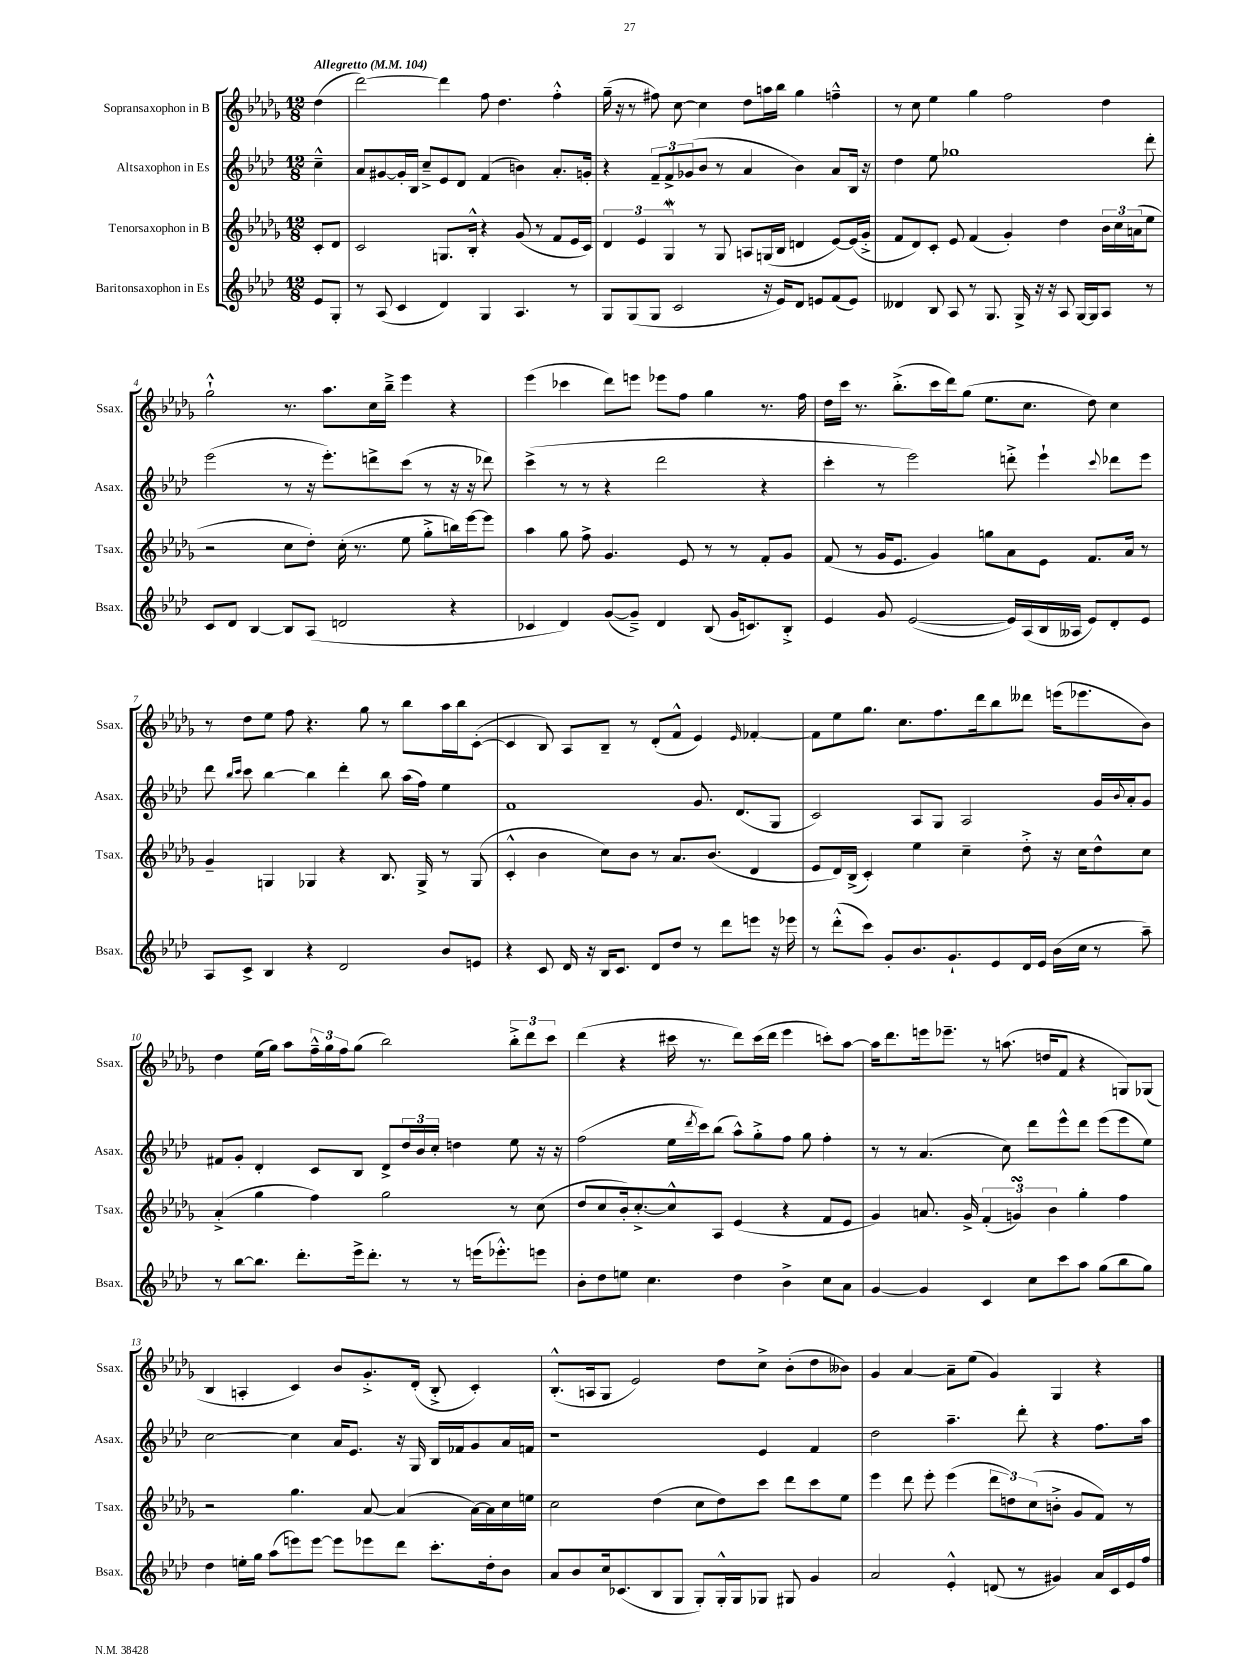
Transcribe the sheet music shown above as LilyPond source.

<<
\new StaffGroup <<
\new Staff = "s0" \with { instrumentName = "Sopransaxophon in B" shortInstrumentName = "Ssax." } {
    \clef treble \key des \major \numericTimeSignature \time 12/8 \partial 4 \tempo "Allegretto" 4 = 104
    des''4( |
    des'''2~) des'''4 f''8 des''4. f''4-.-^ |
    ges''16--( r16 r8 fis''8) c''8~ c''4 des''8 a''16 bes''16 ges''4 f''4---^ |
    r8 c''8 ees''4 ges''4 f''2 des''4 |
    ges''2-!-^ r8. aes''8. c''16 bes''16---> ees'''4 r4 |
    ees'''4( ces'''4 des'''8) e'''8 ees'''8 f''8 ges''4 r8. f''16 |
    des''16 c'''16 r8. bes''8.-.->( c'''16 des'''16) ges''8( ees''8. c''8. des''8) c''4 |
    r8 des''8 ees''8 f''8 r4. ges''8 r8 bes''8 aes''16 bes''16 c'8~-.( |
    c'4 bes8) aes8 bes8-- r8 des'8-.( f'8-^ ees'4) \grace { ees'16 } fes'4~-. |
    fes'8 ees''8 ges''8. c''8. f''8. des'''16 bes''8 deses'''8 e'''16( ees'''8. bes'8) |
    des''4 ees''16( ges''16) aes''8 \tuplet 3/2 { f''16---^ ges''16 f''16 } ges''8( bes''2) \tuplet 3/2 { bes''8-.-> des'''8 c'''8 } |
    des'''4( r4 cis'''16 r8. des'''8) cis'''16( des'''16 ees'''4 c'''8-.) aes''8~ |
    aes''16 des'''8. e'''16 ees'''8.-- r8 a''8.( d''16 f'8 r4 g8) ges8( |
    bes4 a4-. c'4) bes'8 ges'8.-.-> des'16-.( bes8-.-> c'4-.) |
    bes8.-.-^( a16 ges8 ees'2) des''8 c''8-> bes'8-.( des''8 beses'8) |
    ges'4 aes'4~ aes'8-- ees''8( ges'4) ges4 r4 \bar "|." |
}
\new Staff = "s1" \with { instrumentName = "Altsaxophon in Es" shortInstrumentName = "Asax." } {
    \clef treble \key aes \major \numericTimeSignature \time 12/8 \partial 4
    c''4---^ |
    aes'8 gis'8~ gis'16-. bes16 c''8---> ees'8 des'8 f'4( b'4) aes'8.-. g'16-. |
    r4 \tuplet 3/2 { f'8-- f'8-> ges'8( } bes'8 r8 aes'4 bes'4) aes'8 bes16 r16 |
    des''4 ees''8 ges''1 des'''8-. |
    ees'''2( r8 r16 ees'''8.-.) d'''8-> c'''8( r8 r16 r16 des'''8) |
    c'''4->( r8 r8 r4 des'''2 r4 |
    c'''4-. r8 ees'''2) d'''8-.-> ees'''4-! \appoggiatura { c'''8 } des'''8 ees'''8 |
    des'''8 \grace { bes''16 c'''16 } c'''8 bes''4~ bes''4 des'''4-. bes''8 aes''16( f''16) ees''4 |
    f'1 g'8. des'8.( g8 |
    c'2) aes8 g8 aes2 g'16 \appoggiatura { bes'8 } aes'16-. g'8 |
    fis'8 g'8-. des'4-. c'8 bes8 des'8-> \tuplet 3/2 { des''16 bes'16 c''16-. } d''4 ees''8 r16 r16 |
    f''2( ees''16 \acciaccatura { des'''8 } c'''16) bes''8( aes''8-^) g''8-.-> f''8 g''8 f''4-. |
    r8 r8 aes'4.( c''8) des'''8 ees'''8-^ des'''8 ees'''8( ees'''8 ees''8) |
    c''2~ c''4 aes'16 ees'8. r16 g16 bes16 fes'16 g'8 aes'16 f'16 |
    r1 ees'4 f'4 |
    des''2 aes''4.-- des'''8-. r4 f''8. aes''16 \bar "|." |
}
\new Staff = "s2" \with { instrumentName = "Tenorsaxophon in B" shortInstrumentName = "Tsax." } {
    \clef treble \key des \major \numericTimeSignature \time 12/8 \partial 4
    c'8-. des'8 |
    c'2 g8. bes16-.-^ r4 ges'8( r8 f'8 ees'16 c'16) |
    \tuplet 3/2 { des'4 ees'4 ges4\mordent } r8 ges8 a8 g16( bes16 d'4 ees'8~) ees'16( ges'16-.-> |
    f'8 des'8) c'8-. ees'8 f'4( ges'4-.) des''4 \tuplet 3/2 { bes'16 c''16 a'16( } ees''8 |
    r2 c''8 des''8-.) c''16-.( r8. ees''8 ges''8-.-> b''16) ees'''16~ ees'''8 |
    aes''4 ges''8 f''8-> ges'4. ees'8 r8 r8 f'8-. ges'8 |
    f'8( r8 ges'16 ees'8. ges'4) g''8 aes'8 ees'8 f'8. aes'16 r8 |
    ges'4-- g4 ges4 r4 bes8. ges16-> r8 ges8( |
    c'4-.-^ bes'4 c''8) bes'8 r8 aes'8. bes'8.( des'4 |
    ees'8 des'16) bes16->( c'4-.) ees''4 c''4-- des''8-.-> r16 c''16 des''8-^ c''8 |
    aes'4-.->( ges''4 f''4) ges''2 r8 c''8( |
    des''8 c''8 bes'16-.) c''8.~-.-> c''8-^ aes8 ees'4( r4 f'8 ees'8 |
    ges'4) a'8. ges'16-> \tuplet 3/2 { f'4-.( g'4\turn) bes'4 } ges''4-. f''4 |
    r2 ges''4. aes'8~ aes'4( aes'16~) aes'16 c''16 e''16 |
    c''2 des''4( c''8 des''8) c'''8 des'''8 c'''8 ees''8 |
    ees'''4 des'''8 ees'''8-. ees'''4( \tuplet 3/2 { des'''8 d''8) c''8( } b'8-.-> ges'8 f'8) r8 \bar "|." |
}
\new Staff = "s3" \with { instrumentName = "Baritonsaxophon in Es" shortInstrumentName = "Bsax." } {
    \clef treble \key aes \major \numericTimeSignature \time 12/8 \partial 4
    ees'8 g8-. |
    r8 aes8( c'4 des'4) g4 aes4. r8 |
    g8 g8( g8 c'2 r16 ees'16) des'8 e'8 f'8( e'8) |
    deses'4 bes8 aes8 r8 g8. g16-> r16 r16 aes8 g16~ g16 aes8 r8 |
    c'8 des'8 bes4~ bes8 aes8( d'2 r4 |
    ces'4 des'4) g'8~( g'8--->) des'4 bes8( g'16 c'8.) bes8-.-> |
    ees'4 g'8 ees'2~( ees'16) aes16( bes16 aeses16 ees'8) des'8-. ees'8 |
    aes8 c'8-> bes4 r4 des'2 bes'8 e'8 |
    r4 c'8 des'16 r16 bes16 c'8. des'8 des''8 r8 des'''8 e'''8 r16 ees'''16 |
    r8 des'''8-.-^( c'''8) g'8-. bes'8. g'8.-! ees'8 des'16 ees'16 bes'16( c''16 r8 aes''8--) |
    r8 bes''8~ bes''8. des'''8.-. ees'''16-> des'''8.-. r8 r8 e'''16( ees'''8.-.-^) e'''8 |
    bes'8-. des''8 e''8 c''4. des''4 bes'4-> c''8 aes'8 |
    g'4~ g'4 c'4 c''8 c'''8 aes''8 g''8( bes''8 g''8) |
    des''4 e''16-. g''16 aes''8( e'''8) e'''8~ e'''8 ees'''8 des'''8 c'''8.-. des''16-. bes'8 |
    aes'8 bes'8 c''16 ces'8.( bes8 g8 g8-.) g16-.-^ g16 ges8 gis8 g'4 |
    aes'2 ees'4-.-^ d'8( r8 gis'4) aes'16 c'16 ees'16 f''16 \bar "|." |
}
>>
>>
